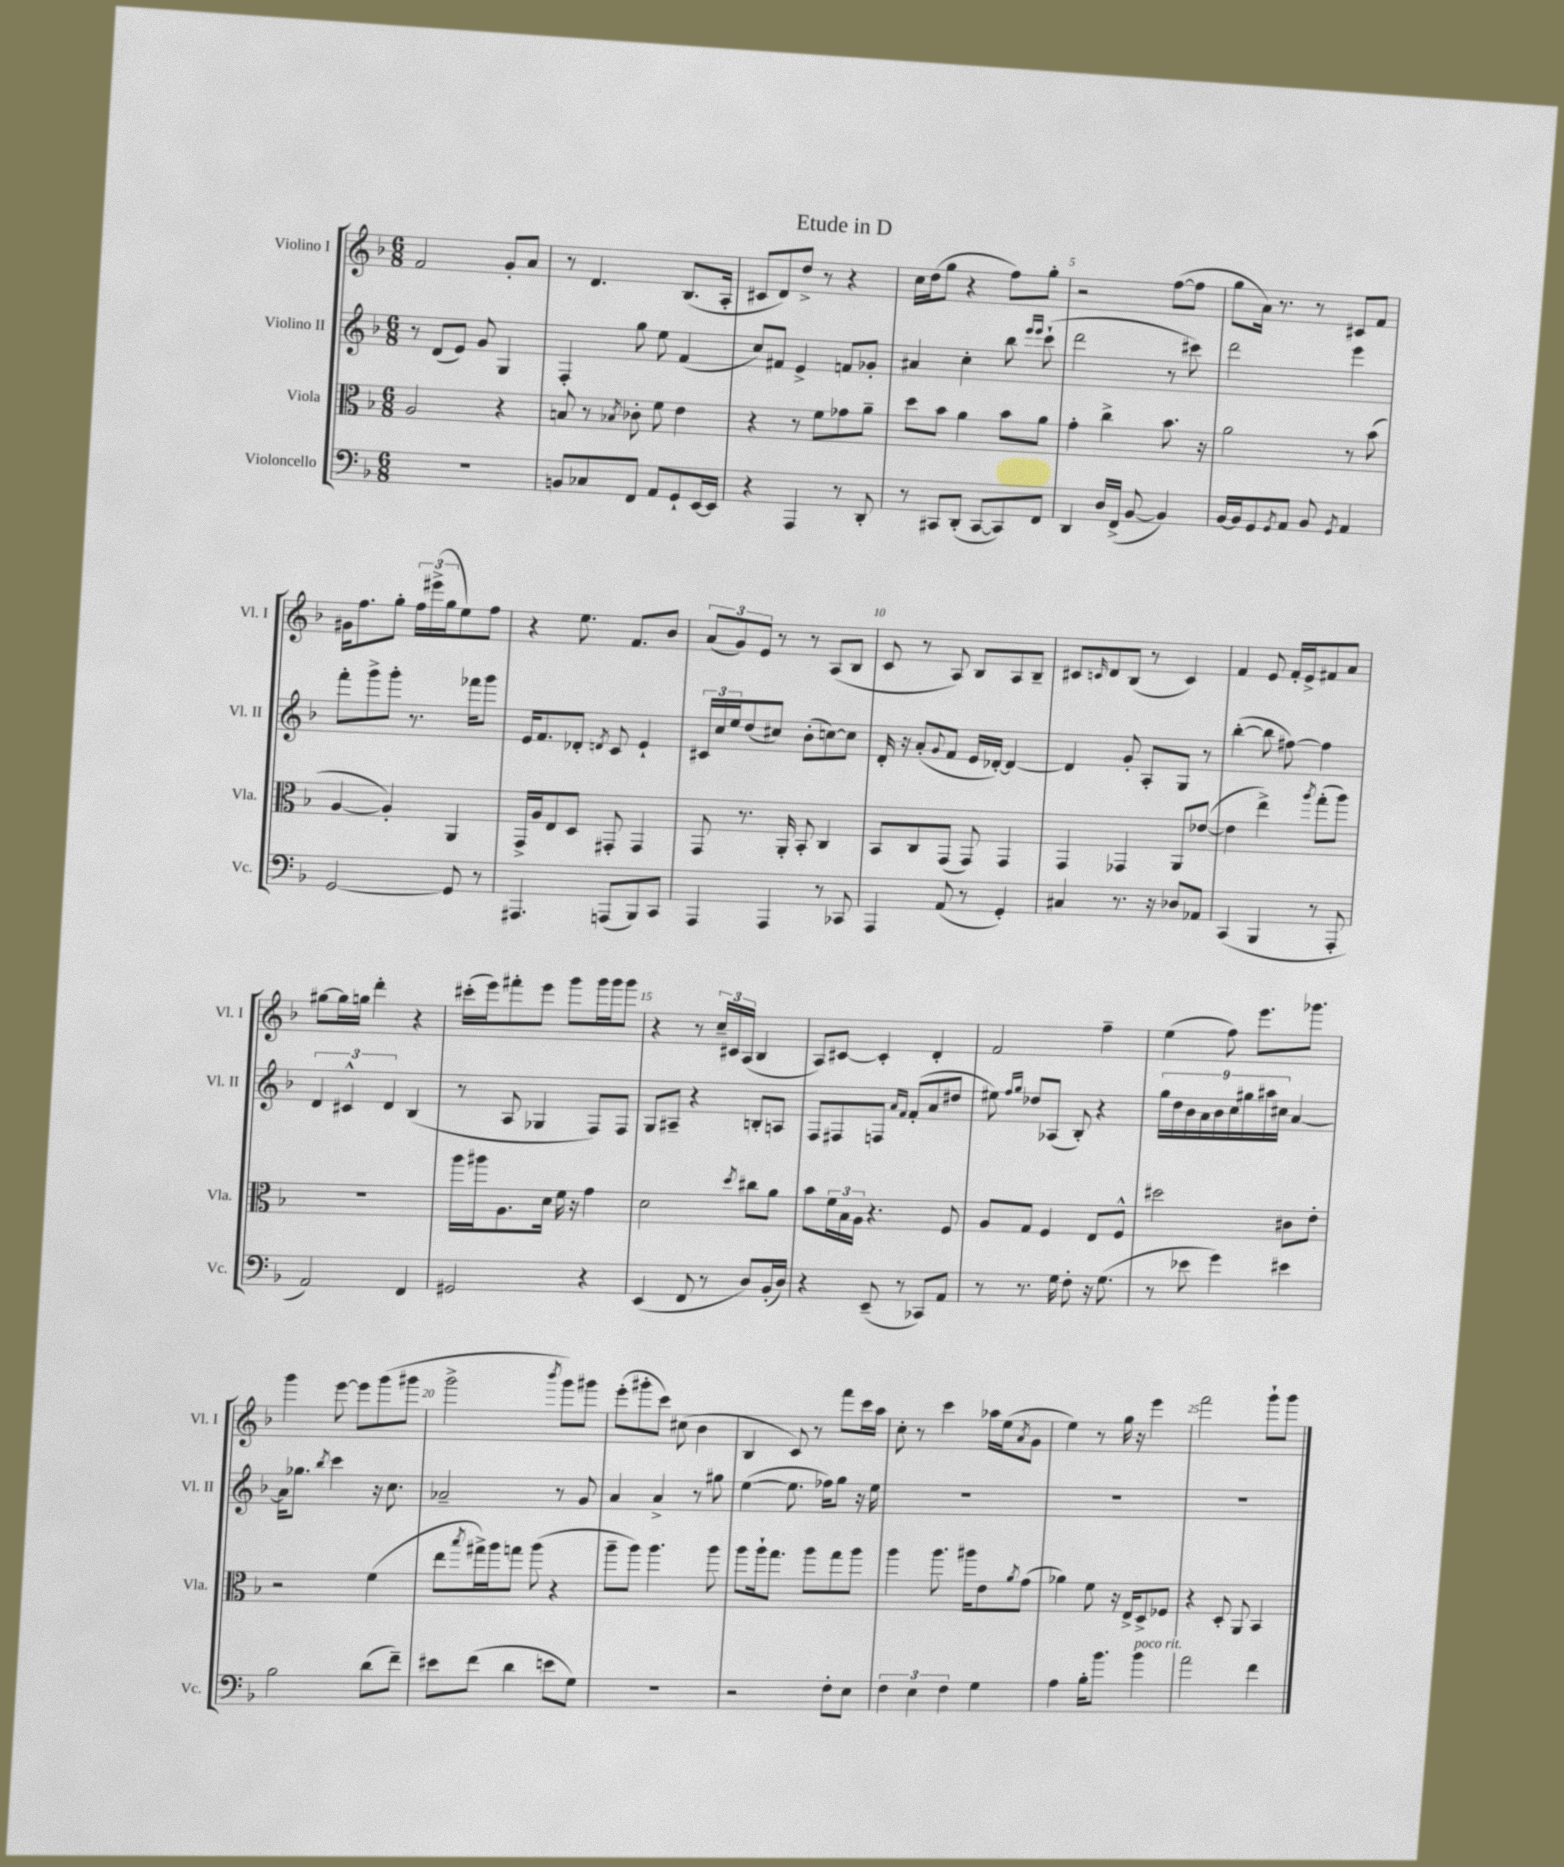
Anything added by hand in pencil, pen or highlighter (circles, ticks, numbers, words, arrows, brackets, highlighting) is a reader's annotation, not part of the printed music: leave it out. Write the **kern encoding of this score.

**kern	**kern	**kern	**kern
*part4	*part3	*part2	*part1
*staff4	*staff3	*staff2	*staff1
*I"Violoncello	*I"Viola	*I"Violino II	*I"Violino I
*I'Vc.	*I'Vla.	*I'Vl. II	*I'Vl. I
*clefF4	*clefC3	*clefG2	*clefG2
*k[b-]	*k[b-]	*k[b-]	*k[b-]
*M6/8	*M6/8	*M6/8	*M6/8
=1	=1	=1	=1
2.r	2A/	8r	2f/
.	.	(8d/L	.
.	.	8e/J)	.
.	.	8g/	.
.	4r	4G/	8g'/L
.	.	.	8a/J
=2	=2	=2	=2
8BBn/L	8Bn/	4F'/	8r
8C-X/	8r	.	4.d/
.	8qB-X/	.	.
8FF/J	8c-X'\	8gg\	.
8AA/L	8f\	8ee\	.
8GG`/	4e\	(4f/	(8.B-/L
[16EE/L	.	.	.
16EE/JJ]	.	.	16A'/Jk
=3	=3	=3	=3
4r	4r	8cc/L)	8c#X/L
.	.	8f#X/J	8d/)
4AAA/	8r	4e^/	8dd^/J
.	8f\L	.	8r
8r	8g-X\	8fn/L	4r
8DD'/	8a~\J	8g-X'/J	.
=4	=4	=4	=4
8r	8dd\L	4a#X/	16cc\LL
.	.	.	(16dd\J
8CC#X/L	8b-\J	.	8gg\J
(8DD'/J	4a\	4cc'\	4r
[8CC#/L	.	.	.
8CC#/])	8b-\L	8bb-\	8ff\L)
.	.	16qqeee/LL	.
.	.	16qqeee/JJ	.
8FF/J	8a\J	(8ccc`\	8gg'\J
=5	=5	=5	=5
4DD/	4g'\	2ddd\	2r
16D/LL	4cc^\	.	.
(16FF^/JJ	.	.	.
[8BB-/	.	.	.
4BB-/])	8.b-\	8r	([8ff\L
.	.	8ccc#X\)	8ff\J]
.	16r	.	.
=6	=6	=6	=6
[16BB-/LL	2a\	2ddd\	8gg\L
16BB-/J]	.	.	.
8GG/	.	.	16a\Jk)
.	.	.	8.r
8qGG/	.	.	.
8AA/J	.	.	.
8BB-/	.	.	8r
8qGG/	.	.	.
4AA/	8r	4eee\	8c#X/L
.	(8b-\	.	8f/J
!!LO:LB:g=z
=7	=7	=7	=7
[2GG/	[4A/	8fff'\L	16g#X\KL
.	.	.	8.ff\
.	.	8ggg^\	.
.	4A'/])	8ggg'\J	8gg'\J
.	.	8.r	24ff\LL
.	.	.	(24eee#X^\
.	.	.	24gg\J
8GG/]	4AA/	.	8ee\)
.	.	16fff-X\KL	.
8r	.	8ggg\J	8ff\J
=8	=8	=8	=8
4.AAA#X/	16GG^/LL	16e/KL	4r
.	16A/J	8.f/	.
.	8E/	.	.
.	8D/J	8d-X'/J	8.ee\
.	.	8qdn/	.
(8AAAn/L	8GG#X'/	8c/	.
.	.	.	8.f/L
8BBB-/)	4GG#/	4e`/	.
8CC/J	.	.	8b-/J
=9	=9	=9	=9
4AAA/	8GG/	24c#X/LL	(12a/L
.	.	24cc/	.
.	.	24ee/J	12g/)
.	8.r	(8dd/	.
.	.	.	12e/J
4AAA/	.	8cc#X/J)	8r
.	16AA'/	.	.
.	8BB-'/	(8b-'\L	8r
8r	4C/	[8ccn\)	(8A/L
8CC-X/	.	8cc\J]	8B-/J
=10	=10	=10	=10
4AAA/	8BB-/L	16d'/	8c/
.	.	16r	.
.	8C/	(8a'/L	8r
.	.	8qqg/	.
(8AA/	(8GG/J	8f/J	8A/)
8r	8GG/)	16e/LL	8B-/L
.	.	[16d-X'/JJ)	.
4GG'/)	4GG/	4d-/_	8A/
.	.	.	8B-~/J
=11	=11	=11	=11
4C#X/	4GG/	4d-/]	8c#X/L
.	.	.	16qqcn/
.	.	.	8d/
8.r	4GG-X/	8g'/	(8B-/J
.	.	8A'/L	8r
16r	.	.	.
8D-X/L	8AA/L	8G/J	4c/)
8AA-X/J	([8e-X/J	8r	.
=12	=12	=12	=12
(4CC/	4e-\]	([4bb-'\	4f/
4BBB-/	4ee^\)	8bb-\]	8e/
.	.	[8ff#X\)	16f'/LL
.	.	.	16e^/J
.	8qaa/	.	.
8r	(8gg'\L	4ff#\]	8f#X/
8AAA'/	8aa\J)	.	8a/J
!!LO:LB:g=z
=13	=13	=13	=13
2AA/)	2.r	6d/	[8gg#X\L
.	.	.	16gg#\L]
.	.	6c#X^^/	.
.	.	.	16ggn\JJ
.	.	.	4ddd'\
.	.	6d/	.
4FF/	.	(4B-/	4r
=14	=14	=14	=14
2GG#X/	16aa\LL	8r	(16ccc#X'\LL
.	16aa#X\J	.	16eee\J)
.	8.A\	8A/	8fff#X'\
.	.	4G-X/	8eee\J
.	16d\Jk	.	.
.	16f\	.	8ggg\L
.	16r	.	.
4r	4g\	8F/L)	16ggg\L
.	.	.	16ggg\J
.	.	8F/J	8ggg\J
=15	=15	=15	=15
(4EE/	2d\	8G/L	4r
.	.	8A#X~/J	.
8FF/	.	4r	8r
8r	.	.	24cc~/LL
.	.	.	24c#X/
.	.	.	(24A/JJ
.	8qdd/	.	.
8D/L)	8cc#X\L	8Bn'/L	4B-/
(16BB-'/L	8a\J	8An/J	.
16D/JJ)	.	.	.
=16	=16	=16	=16
4r	8b-\L	8F/L	8A/L)
.	24f\L	8F#X/	[8c#X/J
.	24B-\	.	.
.	24A\JJ	.	.
(8EE~/	4.r	8Fn/J	4c#'/]
.	.	16qqa/LL	.
.	.	16qqf/JJ	.
8r	.	(8f'/L	.
8CC-X/L)	.	8a/	4d'/
8AA/J	8F/	8dd#X/J	.
=17	=17	=17	=17
8r	8A/L	8ee#X\)	2f/
.	.	16qqff/LL	.
.	.	16qqgg/JJ	.
8.r	8G/J	8dd-X/L	.
.	4F/	(8A-X/J	.
16G\	.	.	.
8F'\	.	8B-'/)	.
16r	8E/L	4r	4ff~\
(8.G\	.	.	.
.	8F^^/J	.	.
=18	=18	=18	=18
8r	2dd#X\	18gg\LL	(4ee\
.	.	18dd\	.
.	.	18b-\	.
8e-X\	.	.	.
.	.	18a\	.
.	.	18b-\	.
4g\)	.	.	8ff\)
.	.	18cc\	.
.	.	18gg#X\	.
.	.	.	8.eee\L
.	.	18aa#X\	.
.	.	18cc#X\JJ	.
4e#X\	8c#X\L	[4a/	.
.	.	.	8.ggg-X\J
.	8e'\J	.	.
!!LO:LB:g=z
=19	=19	=19	=19
2B-\	2r	16a\KL]	4ggg\
.	.	8.gg-X\J	.
.	.	8qbb-/	.
.	.	4ccc\	[8eee\
.	.	.	8eee\L]
(8d\L	(4f\	16r	(8ggg\
.	.	8.cc\	.
8f~\J)	.	.	8ggg#X\J
=20	=20	=20	=20
8e#X\L	8ee\L	2a-X~/	2ggg^\
.	8qbb-/	.	.
(8f\J	16gg#X^\L)	.	.
.	16aa\J	.	.
4d\	8ggn\J	.	.
.	(8aa\	.	.
.	.	.	8qbbb-/
8en\L	4r	8r	8ggg\L)
8G\J)	.	8g/	8ggg#X\J
=21	=21	=21	=21
2.r	8aa~\L	4a/	(8eee'\L
.	8aa\J)	.	8ggg#X'\
.	4.aa\	4a^/	8ccc\J)
.	.	.	(8cc#X\
.	.	8r	4b-\
.	8aa\	8gg#X\	.
=22	=22	=22	=22
2r	8aa\L	([4ee\	4B-/
.	16aa`\k	.	.
.	8.gg\J	.	.
.	.	8.ee\]	8c/)
.	8aa\L	.	8r
.	.	16ff-X\KL)	.
8F'\L	8gg\	8gg\J	8fff\L
8E\J	8aa\J	16r	16ccc\L
.	.	16ee\	16aa\JJ
=23	=23	=23	=23
6F\	4aa\	2.r	8cc'\
.	.	.	8r
6E\	.	.	.
.	8.aa\	.	4ccc\
6F\	.	.	.
.	16aa#X\KL	.	.
4G\	8e\	.	16aa-X\LL
.	.	.	(16ee\J
.	8qa/	.	8qa/
.	(8g\J	.	8g\J
=24	=24	=24	=24
4A\	4a-X\)	2.r	4ee\)
16B-'\KL	8f\	.	8r
8.b-\J	.	.	.
.	16r	.	16gg\
.	16E^/KL	.	16r
!LO:TX:a:i:t=poco rit.	!	!	!
4b-\	8D^/	.	4eee\
.	8F-X/J	.	.
=25	=25	=25	=25
2a\	4r	2.r	2fff\
.	8D'/	.	.
.	8AA/	.	.
4f\	4BB-/	.	8ggg`\L
.	.	.	8ggg\J
==	==	==	==
*-	*-	*-	*-
